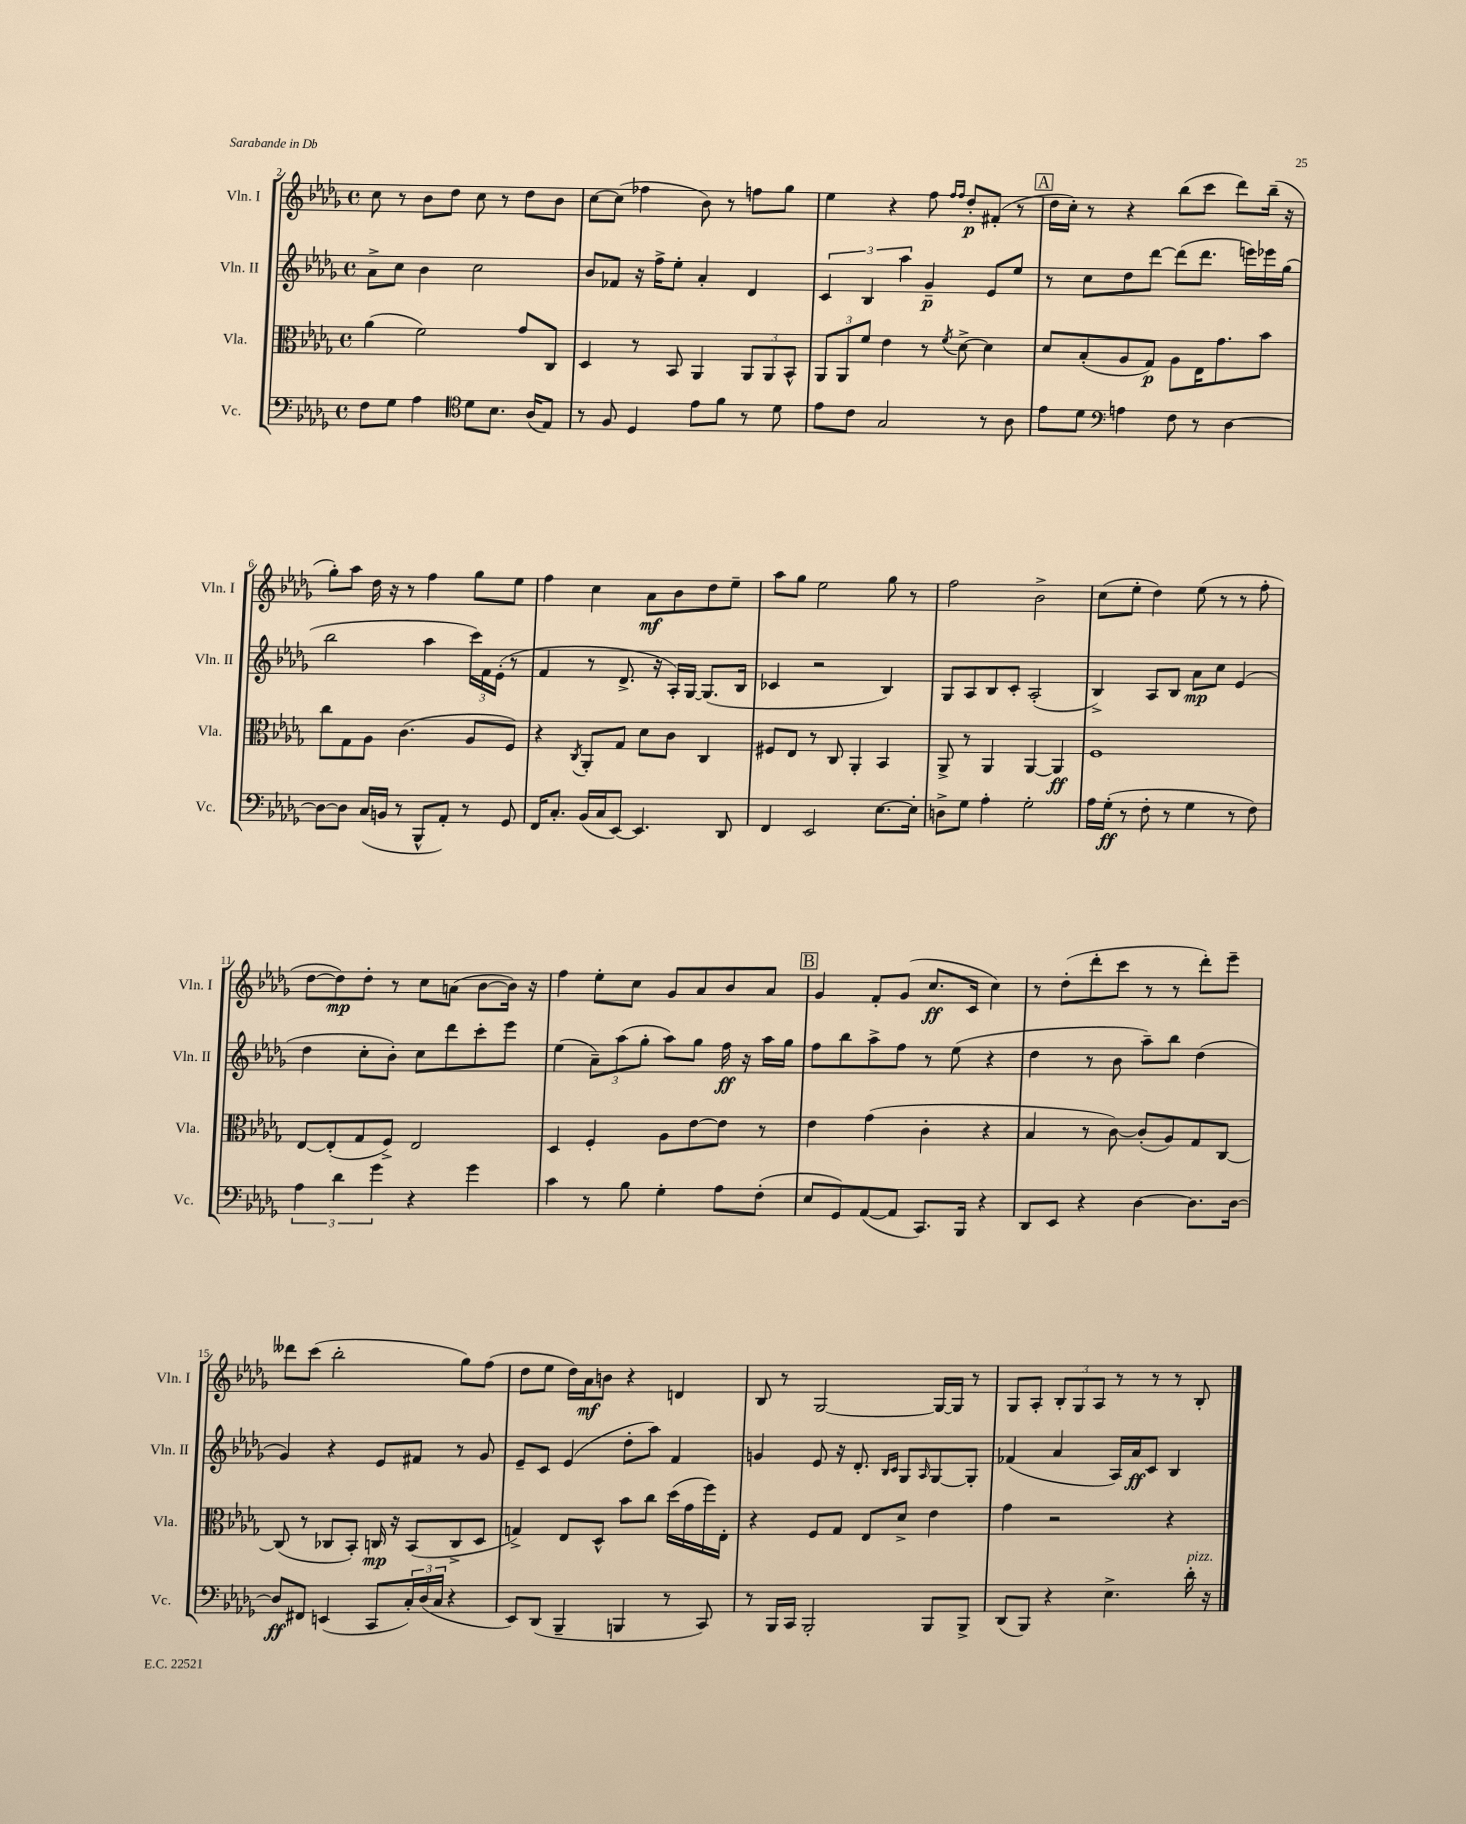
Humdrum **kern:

**kern	**dynam	**kern	**dynam	**kern	**dynam	**kern	**dynam
*part4	*part4	*part3	*part3	*part2	*part2	*part1	*part1
*staff4	*staff4	*staff3	*staff3	*staff2	*staff2	*staff1	*staff1
*I"Vc.	*	*I"Vla.	*	*I"Vln. II	*	*I"Vln. I	*
*I'Vc.	*	*I'Vla.	*	*I'Vln. II	*	*I'Vln. I	*
*clefF4	*	*clefC3	*	*clefG2	*	*clefG2	*
*k[b-e-a-d-g-]	*	*k[b-e-a-d-g-]	*	*k[b-e-a-d-g-]	*	*k[b-e-a-d-g-]	*
*M4/4	*	*M4/4	*	*M4/4	*	*M4/4	*
*met(c)	*	*met(c)	*	*met(c)	*	*met(c)	*
=2	=2	=2	=2	=2	=2	=2	=2
8F\L	.	(4a-\	.	8a-^\L	.	8cc\	.
8G-\J	.	.	.	8cc\J	.	8r	.
4A-\	.	2f\)	.	4b-\	.	8b-\L	.
.	.	.	.	.	.	8dd-\J	.
*clefC4	*	*	*	*	*	*	*
8d-\L	.	.	.	2cc\	.	8cc\	.
8.B-\J	.	.	.	.	.	8r	.
.	.	8g-/L	.	.	.	8dd-\L	.
(16A-/KL	.	.	.	.	.	.	.
8E-/J)	.	8C/J	.	.	.	8b-\J	.
=3	=3	=3	=3	=3	=3	=3	=3
8r	.	4D-/	.	8b-/L	.	[8cc\L	.
8F/	.	.	.	8f-X/J	.	(8cc\J]	.
4D-/	.	8r	.	16r	.	4ff-X\	.
.	.	.	.	16ff^\KL	.	.	.
.	.	8BB-/	.	8ee-'\J	.	.	.
8e-\L	.	4AA-/	.	4a-'/	.	8b-\)	.
8f\J	.	.	.	.	.	8r	.
8r	.	12AA-/L	.	4d-/	.	8ffn\L	.
.	.	12AA-/	.	.	.	.	.
8d-\	.	.	.	.	.	8gg-\J	.
.	.	12BB-^^/J	.	.	.	.	.
=4	=4	=4	=4	=4	=4	=4	=4
8e-\L	.	12AA-/L	.	6c/	.	4ee-\	.
.	.	12AA-/	.	.	.	.	.
8c\J	.	.	.	.	.	.	.
.	.	12f/J	.	6B-/	.	.	.
2G-/	.	4e-\	.	.	.	4r	.
.	.	.	.	6aa-\	.	.	.
.	.	8r	.	4g-~/	p	8ff\	.
.	.	.	.	.	.	16qqff/LL	.
.	.	8qf/	.	.	.	16qqff/JJ	.
.	.	[8d-^\	.	.	.	8dd-'/L	p
8r	.	4d-\]	.	8e-/L	.	(8f#X'/J	.
8A-\	.	.	.	8ee-/J	.	8r	.
!!LO:REH:place=s1:t=A
=5	=5	=5	=5	=5	=5	=5	=5
8e-\L	.	8d-/L	.	8r	.	16dd-\LL	.
.	.	.	.	.	.	16cc'\JJ)	.
8d-\J	.	(8B-'/	.	8cc\L	.	8r	.
*clefF4	*	*	*	*	*	*	*
4An\	.	8A-/	.	8dd-\	.	4r	.
.	.	8G-/J)	p	[8ddd-\J	.	.	.
8F\	.	8A-\L	.	(8ddd-\L]	.	(8bb-\L	.
8r	.	16E-\K	.	8.ddd-\J	.	8ccc\J	.
.	.	8.g-\	.	.	.	.	.
[4D-\	.	.	.	.	.	8ddd-\L)	.
.	.	.	.	16eeen\LL)	.	.	.
.	.	8b-\J	.	16eee-X\	.	(16bb-~\Jk	.
.	.	.	.	(16gg-\JJ	.	16r	.
!!LO:LB:g=z
=6	=6	=6	=6	=6	=6	=6	=6
8D-\L_	.	8cc\L	.	2bb-\	.	8gg-'\L)	.
8D-\J]	.	8G-\	.	.	.	8aa-\J	.
(16C/LL	.	8A-\J	.	.	.	16dd-\	.
16BBn/JJ	.	.	.	.	.	16r	.
8r	.	(4.c\	.	.	.	8r	.
8BBB-^^/L	.	.	.	4aa-\	.	4ff\	.
8AA-'/J)	.	.	.	.	.	.	.
8r	.	8A-/L	.	24ccc\LL)	.	8gg-\L	.
.	.	.	.	24f\	.	.	.
.	.	.	.	(24e-'\JJ	.	.	.
8GG-/	.	8F/J)	.	8r	.	8ee-\J	.
=7	=7	=7	=7	=7	=7	=7	=7
16FF/KL	.	4r	.	4f/	.	4ff\	.
8.C'/J	.	.	.	.	.	.	.
.	.	8qC/	.	.	.	.	.
(16BB-/LL	.	8AA-'/L	.	8r	.	4cc\	.
16C/J	.	.	.	.	.	.	.
[8EE-/J)	.	8G-/J	.	8.d-^/	.	.	.
4.EE-/]	.	8d-\L	.	.	.	8a-\L	mf
.	.	.	.	16r	.	.	.
.	.	8c\J	.	16A-'/LL)	.	8b-\	.
.	.	.	.	[16G-/JJ	.	.	.
.	.	4C/	.	(8.G-/L]	.	8dd-\	.
8DD-/	.	.	.	.	.	8ee-~\J	.
.	.	.	.	16B-/Jk	.	.	.
=8	=8	=8	=8	=8	=8	=8	=8
4FF/	.	8F#X/L	.	4c-X/	.	8aa-\L	.
.	.	8E-/J	.	.	.	8gg-\J	.
2EE-/	.	8r	.	2r	.	2ee-\	.
.	.	8C/	.	.	.	.	.
.	.	4AA-'/	.	.	.	.	.
[8.E-\L	.	4BB-/	.	4B-/)	.	8gg-\	.
.	.	.	.	.	.	8r	.
16E-'\Jk]	.	.	.	.	.	.	.
=9	=9	=9	=9	=9	=9	=9	=9
8Dn^\L	.	8AA-^/	.	8G-/L	.	2ff\	.
8G-\J	.	8r	.	8A-/	.	.	.
4A-'\	.	4AA-/	.	8B-/	.	.	.
.	.	.	.	8c'/J	.	.	.
2G-'\	.	[4AA-/	.	(2A-'/	.	2b-^\	.
.	.	4AA-/]	ff	.	.	.	.
=10	=10	=10	=10	=10	=10	=10	=10
16A-\LL	.	1F	.	4B-^/)	.	(8cc\L	.
(16G-'\JJ	ff	.	.	.	.	.	.
8r	.	.	.	.	.	8ee-'\J	.
8F'\	.	.	.	8A-/L	.	4dd-\)	.
8r	.	.	.	8B-/J	.	.	.
4G-\	.	.	.	8a-\L	mp	(8ee-\	.
.	.	.	.	8cc\J	.	8r	.
8r	.	.	.	(4e-/	.	8r	.
8F\)	.	.	.	.	.	8ff'\	.
!!LO:LB:g=z
=11	=11	=11	=11	=11	=11	=11	=11
6A-\	.	[8E-/L	.	4dd-\	.	[8dd-\L	.
.	.	(8E-'/]	.	.	.	8dd-\])	mp
6d-\	.	.	.	.	.	.	.
.	.	8G-/	.	8cc'\L	.	8dd-'\J	.
6g-\	.	.	.	.	.	.	.
.	.	8F^/J)	.	8b-'\J)	.	8r	.
4r	.	2E-/	.	8cc\L	.	8cc\L	.
.	.	.	.	8ddd-\	.	(8an\J	.
4g-\	.	.	.	8ccc'\	.	[8b-\L	.
.	.	.	.	8eee-\J	.	16b-\Jk])	.
.	.	.	.	.	.	16r	.
=12	=12	=12	=12	=12	=12	=12	=12
4c\	.	4D-/	.	(4ee-\	.	4ff\	.
8r	.	4F'/	.	12a-~\L)	.	8ee-'\L	.
.	.	.	.	(12aa-\	.	.	.
8B-\	.	.	.	.	.	8cc\J	.
.	.	.	.	12gg-'\J	.	.	.
4G-'\	.	8A-\L	.	8aa-\L)	.	8g-/L	.
.	.	[8e-\	.	8gg-\J	.	8a-/	.
8A-\L	.	8e-\J]	.	16ff\	ff	8b-/	.
.	.	.	.	16r	.	.	.
(8F'\J	.	8r	.	16aa-\LL	.	8a-/J	.
.	.	.	.	16gg-\JJ	.	.	.
!!LO:REH:place=s1:t=B
=13	=13	=13	=13	=13	=13	=13	=13
8E-/L	.	4e-\	.	8ff\L	.	4g-/	.
8GG-/)	.	.	.	8bb-\	.	.	.
([8AA-/	.	(4g-\	.	8aa-^\	.	8f'/L	.
8AA-/J]	.	.	.	8ff\J	.	(8g-/J	.
8.CC/L)	.	4c'\	.	8r	.	8.cc/L	ff
.	.	.	.	(8ee-\	.	.	.
16BBB-/Jk	.	.	.	.	.	16c/Jk	.
4r	.	4r	.	4r	.	4cc\)	.
=14	=14	=14	=14	=14	=14	=14	=14
8DD-/L	.	4B-/	.	4dd-\	.	8r	.
8EE-/J	.	.	.	.	.	(8dd-'\L	.
4r	.	8r	.	8r	.	8ddd-'\	.
.	.	[8c\)	.	8b-\	.	8ccc\J	.
[4D-\	.	(8c'/L]	.	8aa-~\L)	.	8r	.
.	.	8A-/)	.	8bb-\J	.	8r	.
8.D-\L]	.	8G-/	.	(4dd-\	.	8ddd-'\L)	.
.	.	[8C/J	.	.	.	8eee-~\J	.
[16D-\Jk	.	.	.	.	.	.	.
!!LO:LB:g=z
=15	=15	=15	=15	=15	=15	=15	=15
8D-/L]	ff	(8C/]	.	4g-/)	.	8ddd--X\L	.
8FF#X/J	.	8r	.	.	.	(8ccc\J	.
(4EEn/	.	8C-X/L	.	4r	.	2bb-'\	.
.	.	8BB-'/J)	.	.	.	.	.
8CC/L	.	16Cn/	mp	8e-/L	.	.	.
.	.	16r	.	.	.	.	.
24C'/L)	.	(8BB-/L	.	8f#X/J	.	.	.
(24D-/	.	.	.	.	.	.	.
24C/JJ	.	.	.	.	.	.	.
4r	.	8C^/	.	8r	.	8gg-\L)	.
.	.	8D-/J	.	8g-/	.	(8ff\J	.
=16	=16	=16	=16	=16	=16	=16	=16
8EE-/L)	.	4Gn^/)	.	8e-~/L	.	8dd-\L	.
(8DD-/J	.	.	.	8c/J	.	8ee-\J	.
4BBB-~/	.	8E-/L	.	(4e-/	.	16dd-\LL)	.
.	.	.	.	.	.	16a-\J	mf
.	.	8D-^^/J	.	.	.	8bn\J	.
4BBBn/	.	8b-\L	.	8dd-'\L	.	4r	.
.	.	8cc\J	.	8aa-\J)	.	.	.
8r	.	(16dd-\LL	.	4f/	.	4dn/	.
.	.	16g-\	.	.	.	.	.
8CC/)	.	16ff\)	.	.	.	.	.
.	.	16E-'\JJ	.	.	.	.	.
=17	=17	=17	=17	=17	=17	=17	=17
8r	.	4r	.	4gn/	.	8B-/	.
16BBB-/LL	.	.	.	.	.	8r	.
16CC/JJ	.	.	.	.	.	.	.
2BBB-'/	.	8F/L	.	8e-/	.	[2G-/	.
.	.	8G-/J	.	16r	.	.	.
.	.	.	.	8.d-'/	.	.	.
.	.	8E-/L	.	.	.	.	.
.	.	.	.	16qqB-/LL	.	.	.
.	.	.	.	16qqc/JJ	.	.	.
.	.	8d-^/J	.	8G-/L	.	.	.
.	.	.	.	16qqA-/	.	.	.
8BBB-/L	.	4e-\	.	[8G-/	.	16G-/LL_	.
.	.	.	.	.	.	16G-/JJ]	.
8BBB-^/J	.	.	.	8G-'/J]	.	8r	.
=18	=18	=18	=18	=18	=18	=18	=18
(8DD-/L	.	4g-\	.	(4f-X/	.	8G-/L	.
8BBB-/J)	.	.	.	.	.	8A-'/J	.
4r	.	2r	.	4a-/	.	12B-'/L	.
.	.	.	.	.	.	12G-/	.
.	.	.	.	.	.	12A-/J	.
4.E-^\	.	.	.	16A-/LL)	.	8r	.
.	.	.	.	16a-/J	ff	.	.
.	.	.	.	8c/J	.	8r	.
.	.	4r	.	4B-/	.	8r	.
!LO:TX:a:i:t=pizz.	!	!	!	!	!	!	!
16d-'\	.	.	.	.	.	8B-'/	.
16r	.	.	.	.	.	.	.
==	==	==	==	==	==	==	==
*-	*-	*-	*-	*-	*-	*-	*-
